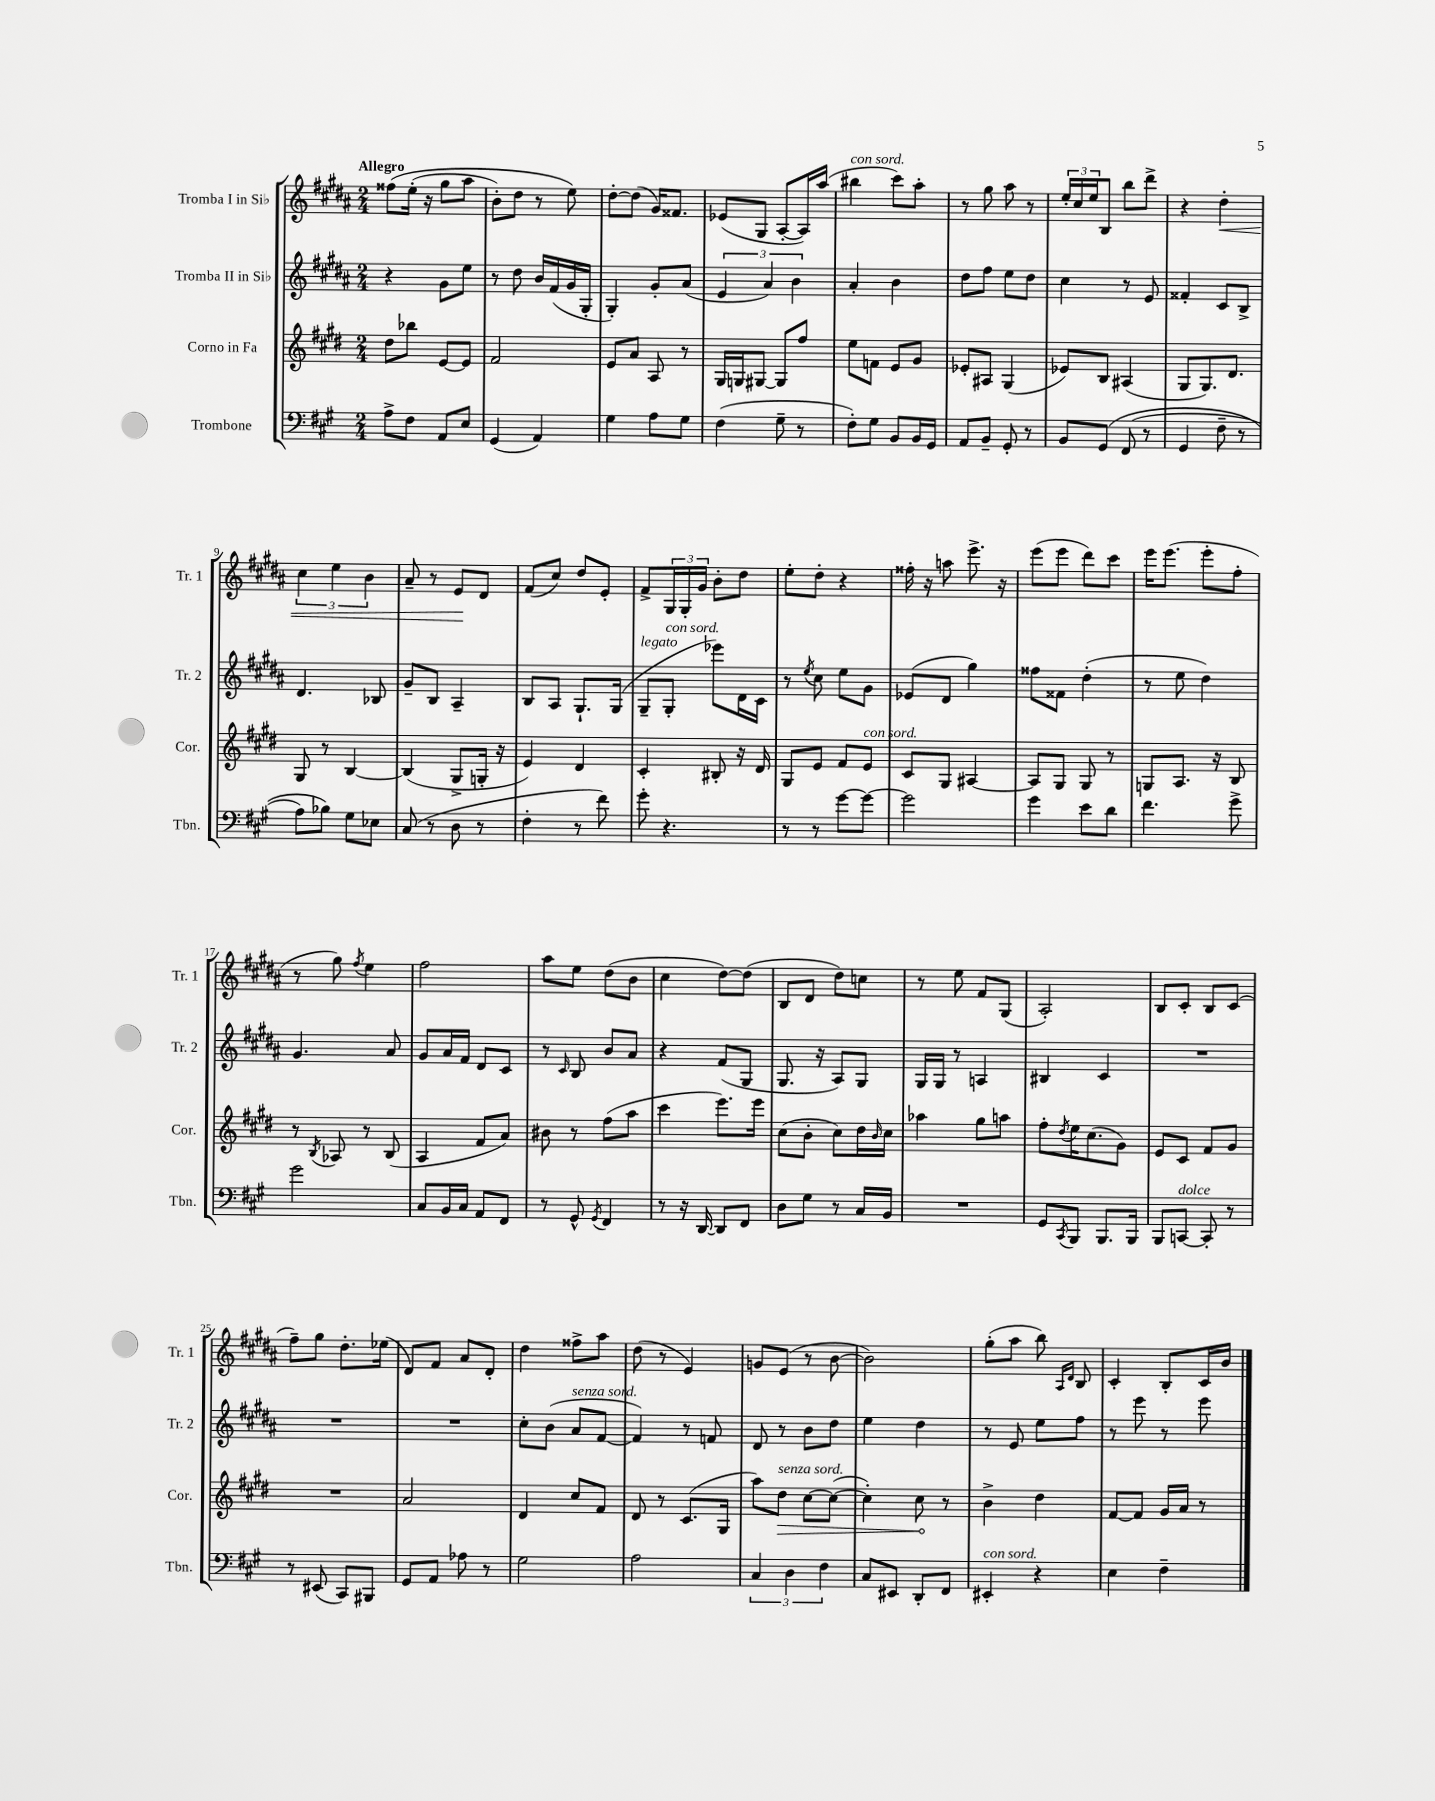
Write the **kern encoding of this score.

**kern	**kern	**kern	**kern
*staff4	*staff3	*staff2	*staff1
*clefF4	*clefG2	*clefG2	*clefG2
*k[f#c#g#]	*k[f#c#g#d#]	*k[f#c#g#d#a#]	*k[f#c#g#d#a#]
*M2/4	*M2/4	*M2/4	*M2/4
8A^	8dd#	4r	&(8ff##
8F#	8bb-	.	(16ee'
.	.	.	16r
8AA	[8e	8g#	8gg#
8E	8e]	8ee	8aa#
=	=	=	=
(4GG#	2f#	8r	8b')
.	.	8dd#	8dd#
4AA)	.	16b	8r
.	.	(16f#	.
.	.	16g#	8ee&)
.	.	16G#'	.
=	=	=	=
4G#	8e	4G#')	[8dd#'
.	8a	.	(8dd#]
8A	8A	8g#'	16g#)
.	.	.	8.f##
8G#	8r	(8a#	.
=	=	=	=
(4F#	16G#	6e	(8e-
.	16G	.	.
.	[8G#	.	8G#
.	.	6a#)	.
8G#~	8G#]	.	[8A#'
.	.	6b	.
8r	8ff#	.	16A#])
.	.	.	(16aa#
=	=	=	=
8F#')	8ee	4a#'	4bb#
8G#	8f	.	.
8BB	8e	4b	8ccc#)
16BB	8g#	.	8aa#'
16GG#	.	.	.
=	=	=	=
8AA	8e-'	8dd#	8r
8BB~	8A#	8ff#	8gg#
8GG#'	(4G#	8ee	8aa#
8r	.	8dd#	8r
=	=	=	=
8BB	8e-)	4cc#	24ee'
.	.	.	24cc#
.	.	.	24ee
&(8GG#	8B	.	8B
(8FF#	(4A#	8r	8bb
8r	.	8e	8ddd#^
=	=	=	=
4GG#	8G#	4f##'	4r
.	8.G#)	.	.
8F#~	.	8c#	4dd#'
.	8.d#	.	.
8r	.	8B^	.
=	=	=	=
8A)	8G#	4.d#	6cc#
8B-&)	8r	.	.
.	.	.	6ee
8G#	[4B	.	.
.	.	.	6b
8E-	.	8B-	.
=	=	=	=
(8C#	(4B]	8g#~	8a#~
8r	.	8B	8r
8D	8G#^	4A#~	8e
8r	16G'	.	8d#
.	16r	.	.
=	=	=	=
4F#'	4e)	8B	(8f#
.	.	8A#	8cc#)
8r	4d#	8.G#`	8dd#
8f#)	.	.	8e'
.	.	(16G#	.
=	=	=	=
8g#'	4c#'	8G#~	8f#^
4.r	.	8G#'	24G#
.	.	.	24G#'
.	.	.	24g#
.	8B#'	8eee-)	8b'
.	16r	16d#	8dd#
.	16d#	16c#	.
=	=	=	=
8r	8G#	8r	8ee'
.	.	8qee	.
8r	8e	8cc#	8dd#'
[8g#	8f#	8ee	4r
8g#_	8e	8g#	.
=	=	=	=
2g#]	8c#	(8e-	16ff##'
.	.	.	16r
.	8G#	8d#	8aa
.	[4A#	4gg#)	8.eee^
.	.	.	16r
=	=	=	=
4g#	8A#]	8ff##	(8eee
.	8G#	8f##	8eee
8e	8G#	(4dd#'	8ddd#)
8d	8r	.	8ccc#
=	=	=	=
4.f#	8G	8r	16eee
.	.	.	(8.eee
.	8.A	8ee	.
.	.	4dd#)	8eee'
.	16r	.	.
8g#^	8B	.	8ff#'
=	=	=	=
2g#	8r	4.g#	8r
.	8qB	.	.
.	8A-	.	8gg#)
.	.	.	8qff#
.	8r	.	4ee
.	(8B	8a#	.
=	=	=	=
8C#	4A	8g#	2ff#
16BB	.	16a#	.
16C#	.	16f#	.
8AA	8f#	8d#	.
8FF#	8a)	8c#	.
=	=	=	=
8r	8b#	8r	8aa#
.	.	16qqc#	.
8GG#^^	8r	8B	8ee
8qGG#	.	.	.
4FF#	(8ff#	8b	(8dd#
.	8aa	8a#	8b
=	=	=	=
8r	4ccc#	4r	4cc#
16r	.	.	.
[16DD	.	.	.
8DD]	8.eee)	(8f#	[8dd#)
8FF#	.	8G#	(8dd#]
.	16eee	.	.
=	=	=	=
8D	(8cc#	8.G#	8B
8G#	8b'	.	8d#
.	.	16r	.
8r	8cc#)	8A#)	8dd#)
16C#	16dd#	8G#	8cc
.	16qqb	.	.
16BB	16cc#	.	.
=	=	=	=
2r	4aa-	16G#	8r
.	.	16G#	.
.	.	8r	8ee
.	8gg#	4A	8f#
.	8aa	.	(8G#
=	=	=	=
8GG#	8ff#'	4B#	2A#')
8qCC#	8qdd#	.	.
8BBB	16ee	.	.
.	(8.cc#	.	.
8.BBB	.	4c#	.
.	8g#)	.	.
16BBB	.	.	.
=	=	=	=
8BBB	8e	2r	8B
[8CC	8c#	.	8c#'
8CC']	8f#	.	8B
8r	8g#	.	(8c#
=	=	=	=
8r	2r	2r	8ff#~)
(8EE#	.	.	8gg#
8CC#)	.	.	8.dd#'
8BBB#	.	.	.
.	.	.	(16ee-
=	=	=	=
8GG#	2a	2r	8d#)
8AA	.	.	8f#
8A-	.	.	8a#
8r	.	.	8d#'
=	=	=	=
2G#	4d#	8cc#'	4dd#
.	.	(8b	.
.	8cc#	8a#	8ff##^
.	8f#	[8f#	8aa#
=	=	=	=
2A	8d#	4f#])	(8dd#
.	8r	.	8r
.	(8.c#	8r	4e)
.	.	8f	.
.	16G#	.	.
=	=	=	=
6C#	8aa)	8d#	8g
.	8dd#	8r	(8e
6D	.	.	.
.	[8cc#	8b	8r
6F#	.	.	.
.	(8cc#_	8dd#	[8b
=	=	=	=
8C#	4cc#'])	4ee	2b])
8EE#	.	.	.
8DD'	8cc#	4dd#	.
8FF#	8r	.	.
=	=	=	=
4EE#'	4b^	8r	(8gg#'
.	.	8e	8aa#
4r	4dd#	8ee	8bb)
.	.	.	16qqA#
.	.	.	16qqd#
.	.	8ff#	8B
=	=	=	=
4E	[8f#	8r	4c#'
.	8f#]	8eee	.
4F#~	16g#	8r	8B'
.	16a	.	.
.	8r	8eee	16c#
.	.	.	16b
==	==	==	==
*-	*-	*-	*-
